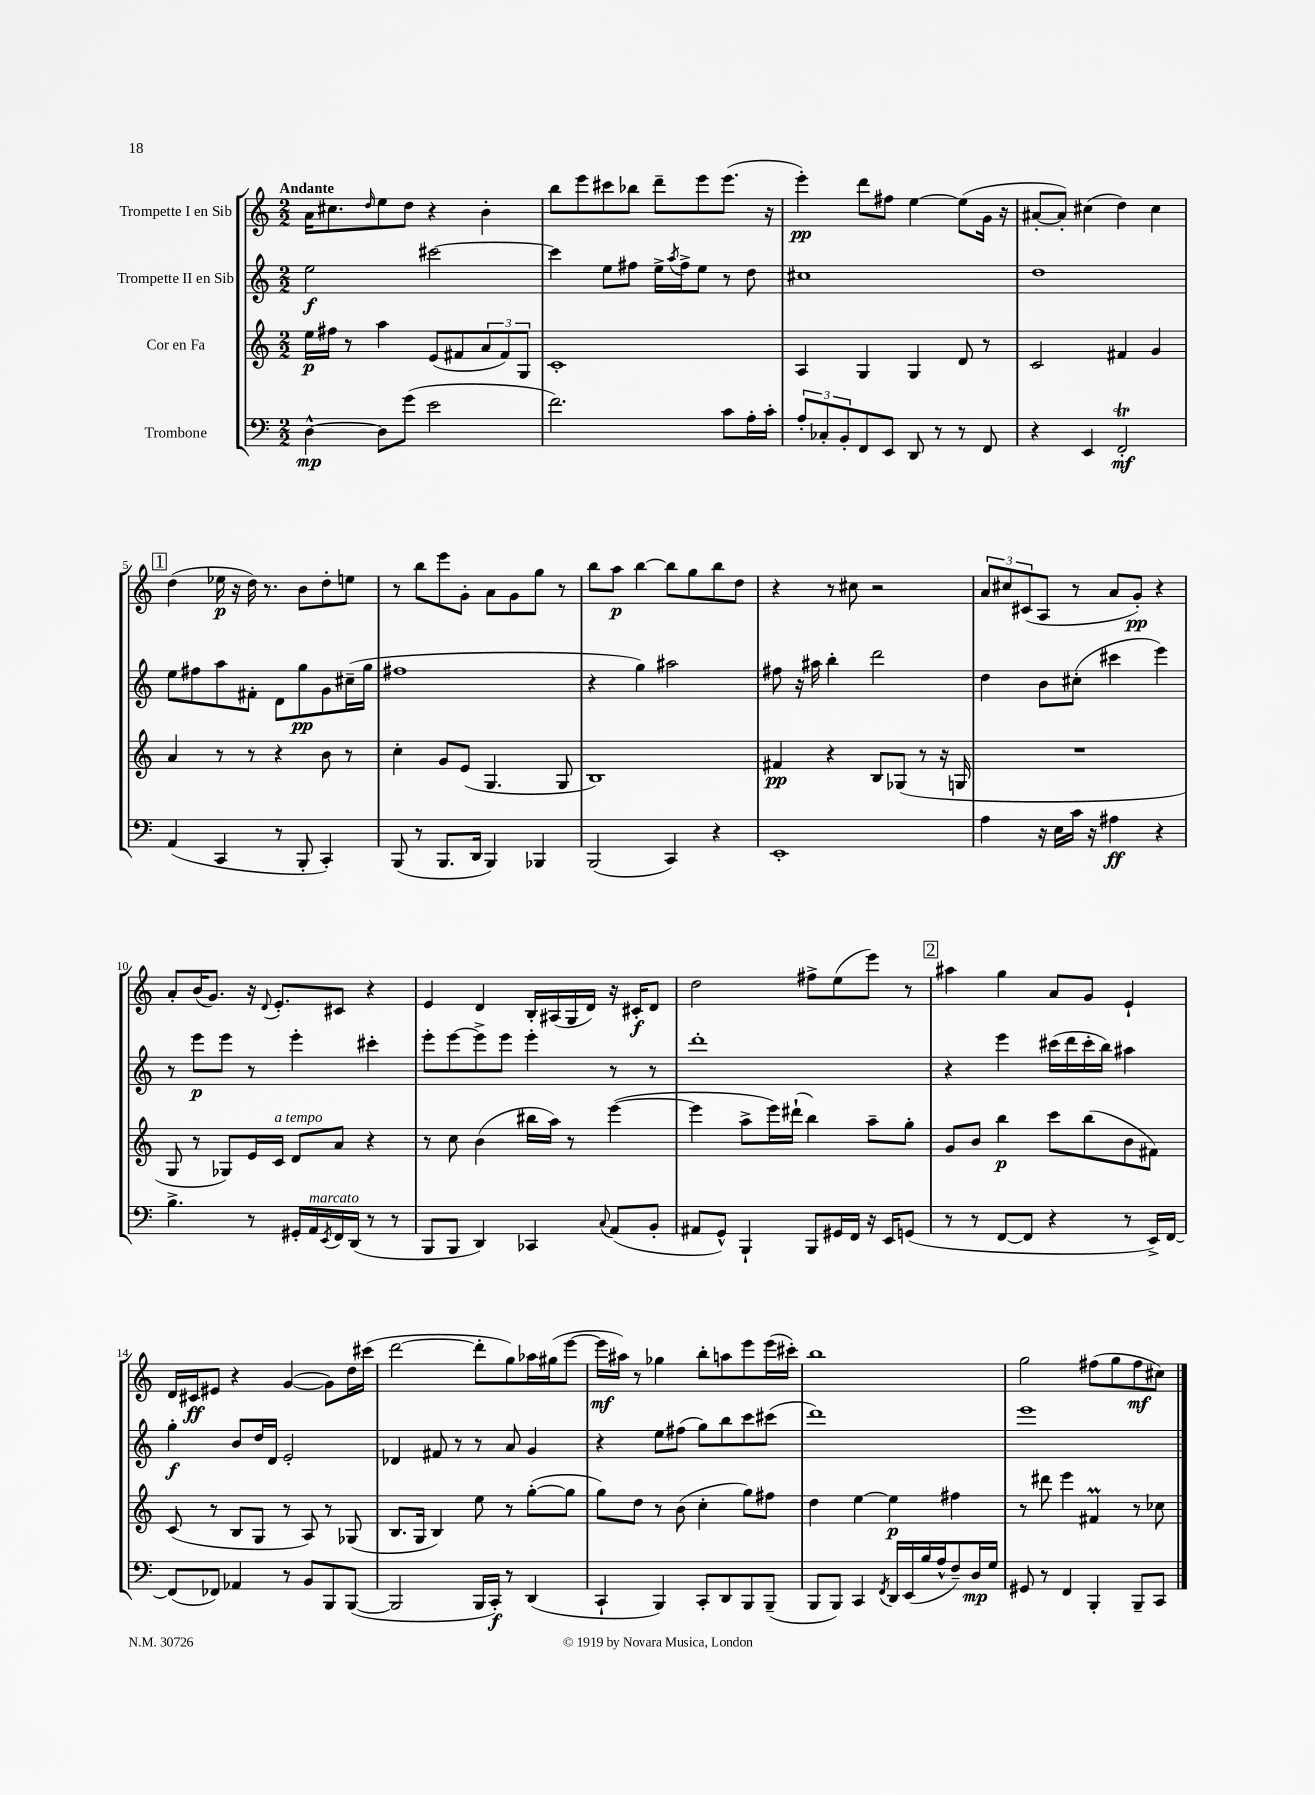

**kern	**kern	**kern	**kern
*staff4	*staff3	*staff2	*staff1
*clefF4	*clefG2	*clefG2	*clefG2
*k[]	*k[]	*k[]	*k[]
*M2/2	*M2/2	*M2/2	*M2/2
[4D^^\	16ee\LL	2ee\	16a\LK
.	16ff#\JJ	.	8.cc#\
.	8r	.	.
.	.	.	16qqdd/
8D\]L	4aa\	.	8ee\
(8g\J	.	.	8dd\J
2e\	(8e/L	[2ccc#\	4r
.	8f#/	.	.
.	12a/	.	4b'\
.	12f#/)	.	.
.	12G/J	.	.
=	=	=	=
2.f\)	1c'	4ccc#\]	8bb\L
.	.	.	8eee\
.	.	8ee\L	8ccc#\
.	.	8ff#\J	8bb-\J
.	.	16ee^\LL	8ddd~\L
.	.	8qaa/	.
.	.	16ff#^\J	.
.	.	8ee\J	8eee\
8c\L	.	8r	(8.eee\J
16A'\L	.	8dd\	.
16c'\JJ	.	.	16r
=	=	=	=
12A'/L	4A/	1cc#	4eee'\)
12C-'/	.	.	.
12BB'/	.	.	.
8FF/	4G/	.	8ddd\L
8EE/J	.	.	8ff#\J
8DD/	4G/	.	[4ee\
8r	.	.	.
8r	8d/	.	(8ee\]L
8FF/	8r	.	16g\Jk
.	.	.	16r
=	=	=	=
4r	2c/	1dd	[8a#'/L
.	.	.	8a#'/]J)
4EE/	.	.	(4cc#\
2FF'/	4f#/	.	4dd\)
.	4g/	.	4cc#\
=	=	=	=
(4AA/	4a/	8ee\L	(4dd\
.	.	8ff#\	.
4CC/	8r	8aa\	16ee-\
.	.	.	16r
.	8r	8f#'\J	16dd\)
.	.	.	8.r
8r	4r	8d\L	.
8BBB'/	.	8gg\	8b\L
4CC'/)	8b\	8g\	8dd'\
.	8r	(16cc#~\L	8ee\J
.	.	16gg\JJ	.
=	=	=	=
(8BBB/	4cc'\	1ff#	8r
8r	.	.	8bb\L
8.BBB/L	8g/L	.	8eee\
.	(8e/J	.	8g'\J
16DD/Jk	.	.	.
4BBB/)	4.G/	.	8a\L
.	.	.	8g\
4BBB-/	.	.	8gg\J
.	8G/	.	8r
=	=	=	=
(2BBB/	1B)	4r	8bb\L
.	.	.	8aa\J
.	.	4gg\)	[4bb\
4CC/)	.	2aa#\	8bb\]L
.	.	.	8gg\
4r	.	.	8bb\
.	.	.	8dd\J
=	=	=	=
1EE'	4f#/	8ff#\	4r
.	.	16r	.
.	.	16aa#\	.
.	4r	4bb'\	8r
.	.	.	8cc#\
.	8B/L	2ddd\	2r
.	(8G-/J	.	.
.	8r	.	.
.	16r	.	.
.	16G/	.	.
=	=	=	=
4A\	1r	4dd\	12a/L
.	.	.	12cc#/
.	.	.	(12c#/
16r	.	8b\L	8A/J
16E\LL	.	.	.
16c\JJ	.	(8cc#'\J	8r
16r	.	.	.
4A#\	.	4ccc#\	8a/L
.	.	.	8g'/J)
4r	.	4eee\)	4r
=	=	=	=
4.B^\	8G/	8r	8a'/L
.	8r	8eee\L	(16b/K
.	.	.	8.g/J)
.	8G-/L)	8eee\J	.
8r	16e/L	8r	16r
.	.	.	8qqd/
.	16c/JJ	.	8.e'/L
16GG#'/LL	8d/L	4eee'\	.
16AA/	.	.	.
8qEE/	.	.	.
16FF/	8a/J	.	8c#/J
(16DD/JJ	.	.	.
8r	4r	4ccc#'\	4r
8r	.	.	.
=	=	=	=
8BBB/L	8r	8eee'\L	4e/
8BBB/J	8cc\	[8eee\	.
4DD/)	(4b\	8eee^\]	4d/
.	.	8eee\J	.
4CC-/	16bb#\LL	4eee'\	16B'/LL
.	16aa\JJ)	.	(16A#/
.	8r	.	16G/
.	.	.	16d/JJ)
8qqC/	.	.	.
(8AA/L	([4eee\	8r	16r
.	.	.	16c#'/LK
8BB'/J	.	8r	8d/J
=	=	=	=
8AA#/L	4eee\]	1ddd'	2dd\
8GG^^/J)	.	.	.
4BBB`/	8aa^\L	.	.
.	16eee\L)	.	.
.	(16ddd#`\JJ	.	.
8BBB/L	4bb\)	.	8ff#^\L
16GG#/L	.	.	(8ee\
16FF/JJ	.	.	.
16r	8aa~\L	.	8eee\J)
16EE/LK	.	.	.
(8GG/J	8gg'\J	.	8r
=	=	=	=
8r	8g/L	4r	4aa#\
8r	8b/J	.	.
[8FF/L	4bb\	4eee\	4gg\
8FF/]J	.	.	.
4r	8ccc\L	(16ccc#\LL	8a/L
.	.	16ddd\	.
.	(8bb\	16ccc#'\	8g/J
.	.	16bb\JJ)	.
8r	8b\	4aa#\	4e`/
16EE^/LL)	8f#\J)	.	.
[16FF/JJ	.	.	.
=	=	=	=
(8FF/]L	(8c/	4gg'\	16d/LL
.	.	.	16c#/J
8FF-/J)	8r	.	8e#/J
4AA-/	8B/L	8b/L	4r
.	8G/J	16dd/L	.
.	.	16d/JJ	.
8r	8r	2e'/	([4g/
8BB/L	8A/)	.	.
8BBB/	8r	.	8g\]L)
([8BBB/J	(8G-/	.	16dd\L
.	.	.	(16ccc#\JJ
=	=	=	=
2BBB/]	8.B/L	4d-/	[2ddd\
.	16G/Jk	.	.
.	4B/)	8f#/	.
.	.	8r	.
16BBB/LL	8ee\	8r	8ddd'\]L
16CC'/JJ)	.	.	.
8r	8r	8a/	8gg\)
(4DD/	([8gg'\L	4g/	16aa-\L
.	.	.	(16gg#\J
.	8gg\]J	.	[8eee\J
=	=	=	=
4CC`/	8gg\L)	4r	16eee\]LL
.	.	.	16aa#\JJ)
.	8dd\J	.	8r
4BBB/)	8r	8ee\L	4gg-\
.	(8b\	(8ff#\J	.
8CC'/L	4cc'\	8gg\L)	8bb'\L
8DD/	.	8bb\	8aa\
8BBB/	8gg\L)	8ccc\	8eee\
(8BBB~/J	8ff#\J	(8ccc#\J	(16eee\L
.	.	.	16ccc#'\JJ)
=	=	=	=
8BBB/L	4dd\	1ddd)	1bb
8BBB/J)	.	.	.
4CC/	[4ee\	.	.
8qFF/	.	.	.
16DD/LL	4ee\]	.	.
(16EE/	.	.	.
16B/	.	.	.
16A^^/J	.	.	.
8F~/)	4ff#\	.	.
16D/L	.	.	.
16G/JJ	.	.	.
=	=	=	=
8GG#/	8r	1eee	2gg\
8r	8ddd#\	.	.
4FF/	4eee\	.	.
4BBB'/	4f#/	.	(8ff#\L
.	.	.	8gg\
8BBB~/L	8r	.	8ff#\
8CC/J	8cc-\	.	8cc#\J)
==	==	==	==
*-	*-	*-	*-
